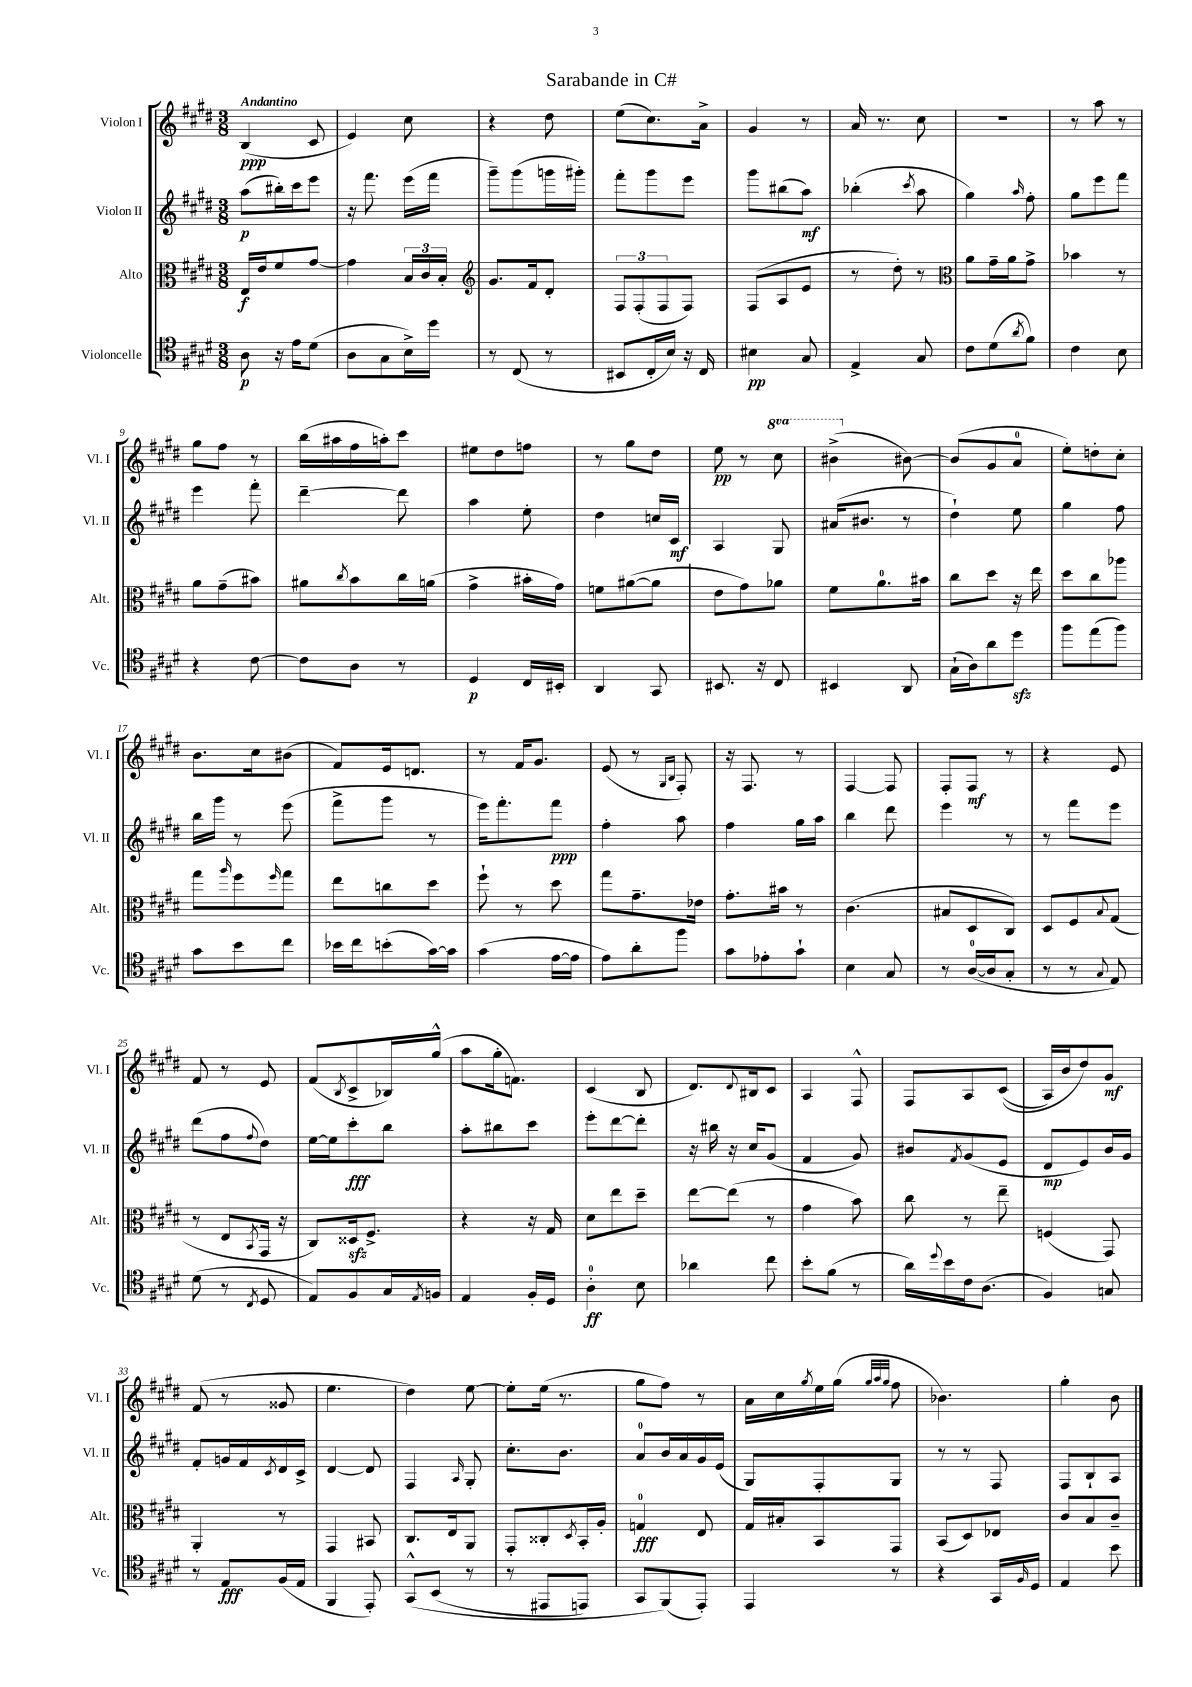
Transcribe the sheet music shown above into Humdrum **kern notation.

**kern	**kern	**kern	**kern
*staff4	*staff3	*staff2	*staff1
*clefC4	*clefC3	*clefG2	*clefG2
*k[f#c#g#d#]	*k[f#c#g#d#]	*k[f#c#g#d#]	*k[f#c#g#d#]
*M3/8	*M3/8	*M3/8	*M3/8
8A	16E	(8aa	(4B
.	16e	.	.
16r	8f#	16bb#')	.
16e	.	16ccc#	.
(8d#	[8g#	8eee	8c#
=	=	=	=
8A	4g#]	16r	4e)
.	.	8.fff#	.
8G#	.	.	.
16B^)	24B	(16eee	8cc#
.	24c#	.	.
16dd#	.	16fff#	.
.	24B'	.	.
=	=	=	=
*	*clefG2	*	*
8r	8.g#	8ggg#~)	4r
(8C#	.	(8ggg#	.
.	16f#	.	.
8r	8d#'	16ggg	8dd#
.	.	16ggg#')	.
=	=	=	=
8BB#	12F#	8fff#'	(8ee
.	(12F#'	.	.
16C#'	.	8ggg#	8.cc#)
.	12F#	.	.
16B)	.	.	.
16r	8F#)	8eee	.
16C#	.	.	16a^
=	=	=	=
4B#	(8F#	8ggg#	4g#
.	8A	(8bb#	.
8G#	8e	8aa)	8r
=	=	=	=
4E^	8r	(4bb-'	16a
.	.	.	8.r
.	8dd#')	.	.
.	.	8qccc#	.
8G#	8r	8aa	8cc#
=	=	=	=
*	*clefC3	*	*
8c#	8a	4gg#)	4.r
(8d#	16g#~	.	.
.	16a	.	.
8qa	.	16qqaa	.
8f#)	8g#^	8ff#'	.
=	=	=	=
4c#	4b-	8gg#	8r
.	.	8eee	8aa
8B	8r	8fff#	8r
=	=	=	=
4r	8a	4eee	8gg#
.	(8g#~	.	8ff#
[8c#	8b#)	8fff#'	8r
=	=	=	=
8c#]	8a#	[4ddd#~	(16bb
.	.	.	16aa#
.	8qcc#	.	.
8A	8b	.	16ff#
.	.	.	16aa')
8r	16cc#	8ddd#]	8ccc#
.	(16a	.	.
=	=	=	=
4D#	4g#^	4aa	8ee#
.	.	.	8dd#
16C#	16b#'	8ee'	8ff
16BB#'	16g#)	.	.
=	=	=	=
4AA	8f	4dd#	8r
.	([8a#	.	8gg#
8GG#	8a#]	16cc	8dd#
.	.	16c#	.
=	=	=	=
8.BB#	8e	4A	8ee
.	8g#)	.	8r
16r	.	.	.
8C#	8a-	8G#	8ccc#
=	=	=	=
4BB#	8f#	(16a#	(4bb#^
.	.	8.b#	.
.	8.a	.	.
8AA	.	8r	[8b#)
.	16b#	.	.
=	=	=	=
(16G#`	8cc#	4dd#`)	(8b#]
16A)	.	.	.
8a	8dd#	.	8g#
8dd#	16r	8ee	8a
.	16ee	.	.
=	=	=	=
8ff#	8dd#	4gg#	8ee')
(8ee	8cc#	.	8dd'
8ff#)	8aa-	8ff#	8cc#'
=	=	=	=
8g#	8gg#	16bb	8.b
.	.	16ggg#	.
.	16qqaa	.	.
8b	8ff#	8r	.
.	.	.	16cc#
.	16qqff#	.	.
8cc#	8gg#	(8eee	(8b#
=	=	=	=
16b-	8ee	8fff#^	8f#)
16cc#	.	.	.
(8b'	8cc	8ggg#	16e
.	.	.	8.d
[16g#)	8dd#	8r	.
16g#]	.	.	.
=	=	=	=
(4g#	8ff#`	16eee)	8r
.	.	8.fff#'	.
.	8r	.	16f#
.	.	.	8.g#
[16e	8dd#	8fff#	.
16e]	.	.	.
=	=	=	=
8e)	8gg#	4ff#'	(8e
8a'	8.g#~	.	8r
.	.	.	16qqG#
.	.	.	16qqB
8ff#	.	8aa	8F#')
.	16e-	.	.
=	=	=	=
8g#	8.g#'	4ff#	16r
.	.	.	8.F#
8e-'	.	.	.
.	16b#	.	.
8g#`	8r	16gg#	8r
.	.	16aa	.
=	=	=	=
4B	(4.c#	4bb	[4F#
8G#	.	8ddd#	8F#]
=	=	=	=
8r	8B#	4eee	8F#'
([16A	8D#	.	8F#
16A]	.	.	.
8G#'	8C#)	8r	8r
=	=	=	=
8r	8D#	8r	4r
8r	8F#	8fff#	.
8qqG#	8qqB	.	.
8E)	(8G#	8eee	8e
=	=	=	=
(8d#	8r	(8ddd#	8f#
8r	8E	8ff#	8r
8qC#	8qBB	8qqff#	.
8D#	16GG#	8dd#)	8e
.	16r	.	.
=	=	=	=
8E)	8C#)	[16ee	(8f#
.	.	16ee]	.
.	.	.	8qB
8F#	16D##	8ccc#'	8c#^
.	8.F#^	.	.
16G#	.	8bb	16B-)
8qE	.	.	.
16F	.	.	(16gg#^^
=	=	=	=
4E	4r	8aa'	8aa
.	.	8bb#	16gg#'
.	.	.	8.f)
16F#'	16r	8ccc#	.
16D#	16G#	.	.
=	=	=	=
4A'	8d#	8eee'	(4c#
.	8ee	[8ddd#	.
8B	8dd#~	8ddd#']	8B
=	=	=	=
4a-	[8ee	16r	8.d#)
.	.	16bb#	.
.	(8ee]	16r	.
.	.	.	8qqd#
.	.	16cc#	16B#
8cc#	8r	(8g#	8c#
=	=	=	=
8b'	4g#	4f#	4A
(8f#	.	.	.
8r	8b)	8g#)	8F#^^
=	=	=	=
16a)	8cc#	8b#	8F#
8qqdd#	.	.	.
16b	.	.	.
.	.	8qf#	.
16c#	8r	(8g#	8A
(8.A	.	.	.
.	8ee~	8e	&((8c#
=	=	=	=
4F#)	(4F	8d#	16A)
.	.	.	16b
.	.	8e)	8dd#&)
8G	8GG#)	16b	8g#
.	.	16g#	.
=	=	=	=
8r	4AA'	8f#'	(8f#
8E	.	16g	8r
.	.	16f#	.
.	.	8qc#	.
(16F#	8r	16d#	8g##
16E	.	16c#^	.
=	=	=	=
4FF#	4GG#	[4d#	4.ee
8EE')	8BB#	8d#]	.
=	=	=	=
&(8GG#^^	8.C#	4F#	4dd#)
(8BB	.	.	.
.	16E	.	.
.	.	16qqA	.
8r	8AA	8G#'	[8ee
=	=	=	=
8r	8GG#'	8.cc#'	8ee']
8EE#	8C##'	.	(16ee
.	.	8.b	8.r
.	8qD#	.	.
8EE)	16BB'	.	.
.	16A'	.	.
=	=	=	=
8GG#	4G	8a	8gg#
(8FF#&)	.	16b	8ff#)
.	.	16a	.
8EE')	8E	16g#	8r
.	.	(16e	.
=	=	=	=
4EE	16G#	8G#)	16a
.	16B#'	.	16cc#
.	.	.	8qgg#
.	8BB	8F#'	16ee
.	.	.	(16gg#
.	.	.	32qqgg#
.	.	.	32qqaa
.	.	.	32qqgg#
8r	8GG#	8G#	8ff#
=	=	=	=
4r	(8BB	8r	4.b-)
.	8D#)	8r	.
16GG#	8E-	8F#	.
16qqF#	.	.	.
16D#	.	.	.
=	=	=	=
4E	8c#	8F#	4gg#'
.	8B	8B`	.
8b	8c#~	8A	8b
==	==	==	==
*-	*-	*-	*-
